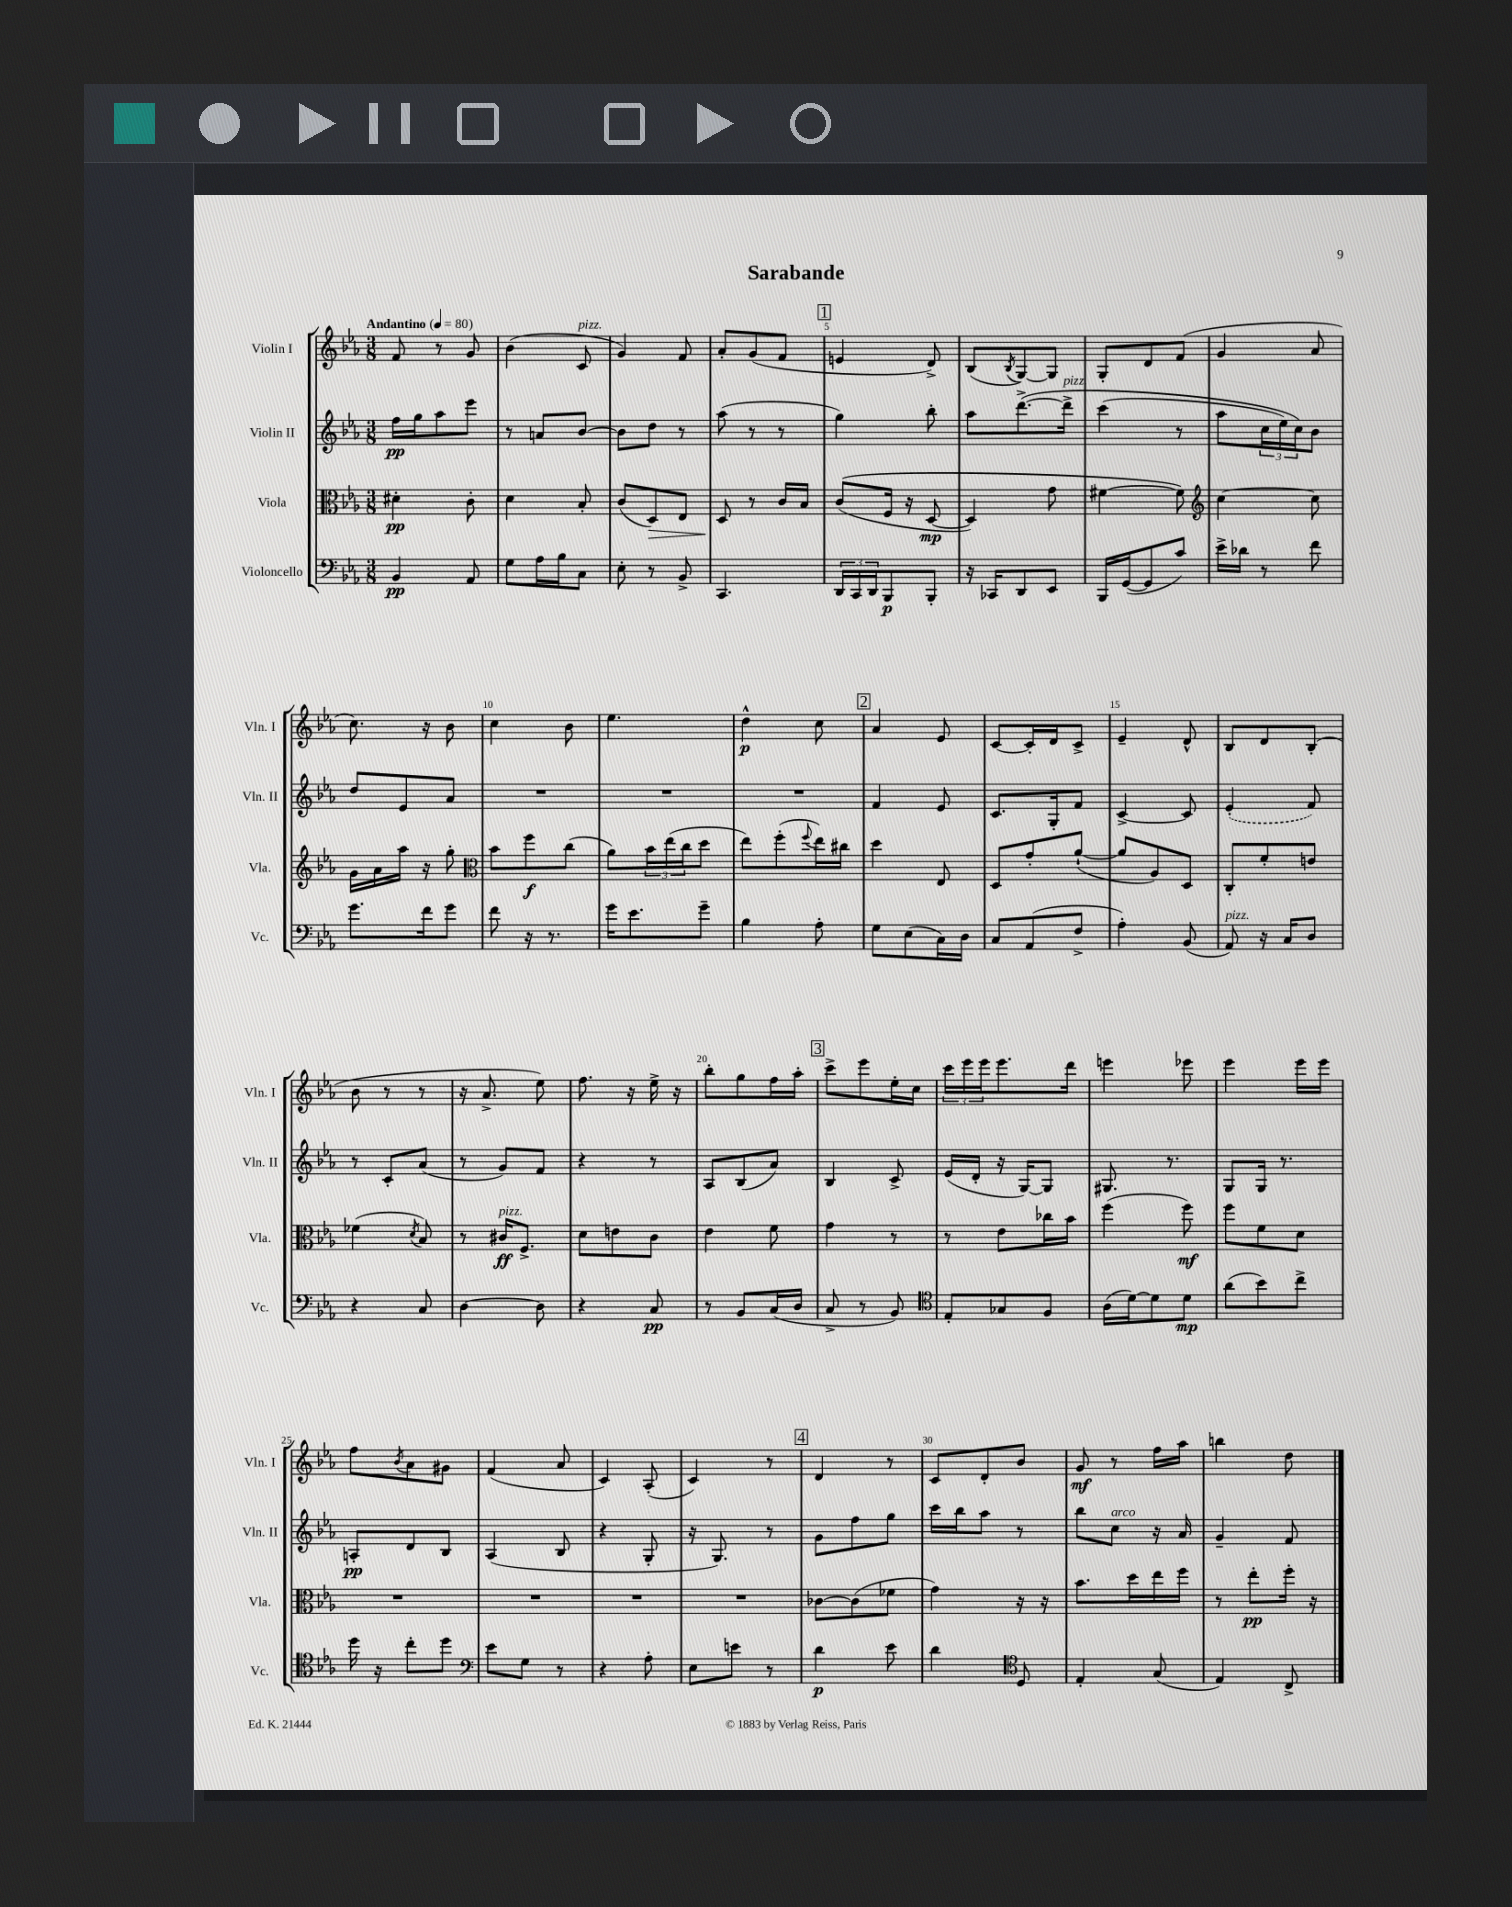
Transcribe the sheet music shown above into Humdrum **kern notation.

**kern	**dynam	**kern	**dynam	**kern	**dynam	**kern	**dynam
*part4	*part4	*part3	*part3	*part2	*part2	*part1	*part1
*staff4	*staff4	*staff3	*staff3	*staff2	*staff2	*staff1	*staff1
*I"Violoncello	*	*I"Viola	*	*I"Violin II	*	*I"Violin I	*
*I'Vc.	*	*I'Vla.	*	*I'Vln. II	*	*I'Vln. I	*
*clefF4	*	*clefC3	*	*clefG2	*	*clefG2	*
*k[b-e-a-]	*	*k[b-e-a-]	*	*k[b-e-a-]	*	*k[b-e-a-]	*
*M3/8	*	*M3/8	*	*M3/8	*	*M3/8	*
*MM80	*	*MM80	*	*MM80	*	*MM80	*
=1	=1	=1	=1	=1	=1	=1	=1
!	!	!	!	!	!	!LO:TX:a:B:t=Andantino	!
4BB-/	pp	4d#X'\	pp	16ff\LL	pp	8f/	.
.	.	.	.	16gg\J	.	.	.
.	.	.	.	8aa-\	.	8r	.
8AA-/	.	8c'\	.	8eee-\J	.	8g/	.
=2	=2	=2	=2	=2	=2	=2	=2
8G\L	.	4d\	.	8r	.	(4b-\	.
16A-\L	.	.	.	8an/L	.	.	.
16B-\J	.	.	.	.	.	.	.
!	!	!	!	!	!	!LO:TX:a:i:t=pizz.	!
8C\J	.	8B-'/	.	[8b-/J	.	8c/	.
=3	=3	=3	=3	=3	=3	=3	=3
8E-'\	.	(8c/L	.	8b-\L]	.	4g/)	.
!	!	!	!LO:HP:b	!	!	!	!
8r	.	8D/)	>	8dd\J	.	.	.
8BB-^/	.	8E-/J	.	8r	.	8f/	.
=4	=4	=4	=4	=4	=4	=4	=4
4.CC/	.	8D/	.	(8aa-\	.	8a-'/L	.
.	.	8r	]	8r	.	(8g/	.
.	.	16c/LL	.	8r	.	8f/J	.
.	.	16B-/JJ	.	.	.	.	.
!!LO:REH:place=s1:t=1
=5	=5	=5	=5	=5	=5	=5	=5
24DD/LL	.	((8c/L	.	4gg\)	.	4en/	.
24CC/	.	.	.	.	.	.	.
24DD/J	.	.	.	.	.	.	.
8BBB-/	p	16F/Jk	.	.	.	.	.
.	.	16r	.	.	.	.	.
8BBB-'/J	.	[8D/	mp	8bb-'\	.	8d^/)	.
=6	=6	=6	=6	=6	=6	=6	=6
16r	.	4D/])	.	8aa-\L	.	(8B-/L	.
16CC-X/KL	.	.	.	.	.	.	.
.	.	.	.	.	.	8qB-/	.
8DD/	.	.	.	([8.ddd^\	.	[8G/)	.
8EE-/J	.	8g\	.	.	.	8G/J]	.
!	!	!	!	!LO:TX:a:i:t=pizz.	!	!	!
.	.	.	.	16ddd^\Jk]	.	.	.
=7	=7	=7	=7	=7	=7	=7	=7
16BBB-/LL	.	[4f#X\	.	(4ccc\	.	8G'/L	.
([16GG/J	.	.	.	.	.	.	.
8GG/]	.	.	.	.	.	8d/	.
8c/J)	.	8f#\])	.	8r	.	(8f/J	.
=8	=8	=8	=8	=8	=8	=8	=8
*	*	*clefG2	*	*	*	*	*
16e-^\LL	.	[4cc\	.	8aa-\L	.	4g/	.
16d-X\JJ	.	.	.	.	.	.	.
8r	.	.	.	24cc\L	.	.	.
.	.	.	.	24ee-\)	.	.	.
.	.	.	.	24cc\J)	.	.	.
8f\	.	8cc\]	.	8b-\J	.	8a-/	.
!!LO:LB:g=z
=9	=9	=9	=9	=9	=9	=9	=9
8.g\L	.	16g\LL	.	8dd/L	.	8.cc\)	.
.	.	16a-\	.	.	.	.	.
.	.	16aa-\JJ	.	8e-/	.	.	.
16f\k	.	16r	.	.	.	16r	.
8g\J	.	8gg'\	.	8a-/J	.	8b-\	.
=10	=10	=10	=10	=10	=10	=10	=10
*	*	*clefC3	*	*	*	*	*
8f\	.	8b-\L	.	4.r	.	4cc\	.
16r	.	8ff\	f	.	.	.	.
8.r	.	.	.	.	.	.	.
.	.	(8cc\J	.	.	.	8b-\	.
=11	=11	=11	=11	=11	=11	=11	=11
16g\KL	.	8a-\L)	.	4.r	.	4.ee-\	.
8.e-\	.	.	.	.	.	.	.
.	.	24b-\L	.	.	.	.	.
.	.	(24ee-\	.	.	.	.	.
.	.	24cc\J	.	.	.	.	.
8g~\J	.	8dd\J	.	.	.	.	.
=12	=12	=12	=12	=12	=12	=12	=12
4B-\	.	8ee-\L)	.	4.r	.	4dd^^\	p
.	.	(8ff'\	.	.	.	.	.
.	.	8qqff/	.	.	.	.	.
8A-'\	.	16ee-\L)	.	.	.	8cc\	.
.	.	16cc#X\JJ	.	.	.	.	.
!!LO:REH:place=s1:t=2
=13	=13	=13	=13	=13	=13	=13	=13
8G\L	.	4dd\	.	4f/	.	4a-/	.
(8E-\	.	.	.	.	.	.	.
16C\L)	.	8E-/	.	8e-/	.	8e-/	.
16D\JJ	.	.	.	.	.	.	.
=14	=14	=14	=14	=14	=14	=14	=14
8C/L	.	8D/L	.	8.c/L	.	[8c/L	.
(8AA-/	.	8g'/	.	.	.	16c'/L]	.
.	.	.	.	16G'/k	.	16d/J	.
8F^/J	.	([8a-`/J	.	8f/J	.	8c^/J	.
=15	=15	=15	=15	=15	=15	=15	=15
4A-'\)	.	8a-/L]	.	[4c^/	.	4e-~/	.
.	.	8A-/)	.	.	.	.	.
(8BB-/	.	8D/J	.	8c/]	.	8d^^/	.
=16	=16	=16	=16	=16	=16	=16	=16
!LO:TX:a:i:t=pizz.	!	!	!	!	!	!	!
8AA-/)	.	8C'/L	.	(4e-'/	.	8B-/L	.
16r	.	8f'/	.	.	.	8d/	.
16C/KL	.	.	.	.	.	.	.
8D/J	.	8en/J	.	8f/)	.	(8B-'/J	.
!!LO:LB:g=z
=17	=17	=17	=17	=17	=17	=17	=17
4r	.	(4f-X\	.	8r	.	8b-\	.
.	.	.	.	8c'/L	.	8r	.
.	.	8qd/	.	.	.	.	.
8C/	.	8B-/)	.	(8a-/J	.	8r	.
=18	=18	=18	=18	=18	=18	=18	=18
[4D\	.	8r	.	8r	.	16r	.
.	.	.	.	.	.	8.a-^/	.
!	!	!LO:TX:a:i:t=pizz.	!	!	!	!	!
.	.	16c#X/KL	ff	8g/L)	.	.	.
.	.	8.F^/J	.	.	.	.	.
8D\]	.	.	.	8f/J	.	8ee-\)	.
=19	=19	=19	=19	=19	=19	=19	=19
4r	.	8d\L	.	4r	.	8.ff\	.
.	.	8en\	.	.	.	.	.
.	.	.	.	.	.	16r	.
8C/	pp	8c\J	.	8r	.	16ee-^\	.
.	.	.	.	.	.	16r	.
=20	=20	=20	=20	=20	=20	=20	=20
8r	.	4e-\	.	8A-/L	.	8bb-'\L	.
8BB-/L	.	.	.	(8B-/	.	8gg\	.
(16C/L	.	8f\	.	8a-/J)	.	16ff\L	.
16D/JJ	.	.	.	.	.	16aa-'\JJ	.
!!LO:REH:place=s1:t=3
=21	=21	=21	=21	=21	=21	=21	=21
8C^/	.	4g\	.	4B-/	.	8ccc^\L	.
8r	.	.	.	.	.	8eee-\	.
8BB-/)	.	8r	.	8c^/	.	16ee-'\L	.
.	.	.	.	.	.	16cc\JJ	.
=22	=22	=22	=22	=22	=22	=22	=22
*clefC4	*	*	*	*	*	*	*
8E-'/L	.	8r	.	(16e-/LL	.	24ccc\LL	.
.	.	.	.	.	.	24eee-\	.
.	.	.	.	16d'/JJ	.	.	.
.	.	.	.	.	.	24eee-\J	.
8G-X/	.	8e-\L	.	16r	.	8.eee-\	.
.	.	.	.	[16G/KL)	.	.	.
8F/J	.	16cc-X\L	.	8G/J]	.	.	.
.	.	16b-\JJ	.	.	.	16ddd\Jk	.
=23	=23	=23	=23	=23	=23	=23	=23
(16A-\LL	.	(4ff\	.	8.G#X/	.	4eeen\	.
[16d\J)	.	.	.	.	.	.	.
8d\]	.	.	.	.	.	.	.
.	.	.	.	8.r	.	.	.
8d\J	mp	8ff\)	mf	.	.	8eee-X\	.
=24	=24	=24	=24	=24	=24	=24	=24
(8a-\L	.	8ff\L	.	8G/L	.	4eee-\	.
8b-\)	.	8f\	.	16G/Jk	.	.	.
.	.	.	.	8.r	.	.	.
8cc^\J	.	8d\J	.	.	.	16eee-\LL	.
.	.	.	.	.	.	16eee-\JJ	.
!!LO:LB:g=z
=25	=25	=25	=25	=25	=25	=25	=25
16dd\	.	4.r	.	8An'/L	pp	8ff\L	.
16r	.	.	.	.	.	.	.
.	.	.	.	.	.	8qb-/	.
8cc'\L	.	.	.	8d/	.	8a-\	.
8dd\J	.	.	.	8B-/J	.	8g#X\J	.
=26	=26	=26	=26	=26	=26	=26	=26
*clefF4	*	*	*	*	*	*	*
8e-\L	.	4.r	.	(4A-/	.	(4f/	.
8G\J	.	.	.	.	.	.	.
8r	.	.	.	8B-/	.	8a-/	.
=27	=27	=27	=27	=27	=27	=27	=27
4r	.	4.r	.	4r	.	4c/)	.
8A-'\	.	.	.	8G'/	.	(8A-'/	.
=28	=28	=28	=28	=28	=28	=28	=28
8E-\L	.	4.r	.	16r	.	4c/)	.
.	.	.	.	8.G/)	.	.	.
8en\J	.	.	.	.	.	.	.
8r	.	.	.	8r	.	8r	.
!!LO:REH:place=s1:t=4
=29	=29	=29	=29	=29	=29	=29	=29
4d\	p	[8c-X\L	.	8g\L	.	4d/	.
.	.	(8c-\]	.	8ff\	.	.	.
8e-\	.	8f-X\J	.	8gg\J	.	8r	.
=30	=30	=30	=30	=30	=30	=30	=30
4d\	.	4g\)	.	16ccc\LL	.	8c/L	.
.	.	.	.	16bb-\J	.	.	.
.	.	.	.	8aa-\J	.	8d'/	.
*clefC4	*	*	*	*	*	*	*
8D/	.	16r	.	8r	.	8b-/J	.
.	.	16r	.	.	.	.	.
=31	=31	=31	=31	=31	=31	=31	=31
4E-'/	.	8.b-\L	.	8bb-\L	.	8g/	mf
!	!	!	!	!LO:TX:a:i:t=arco	!	!	!
.	.	.	.	8cc\J	.	8r	.
.	.	16dd\L	.	.	.	.	.
(8G/	.	16ee-\	.	16r	.	16ff\LL	.
.	.	16ff\JJ	.	16a-/	.	16aa-\JJ	.
=32	=32	=32	=32	=32	=32	=32	=32
4E-/)	.	8r	.	4g~/	.	4bbn\	.
.	.	8ee-'\L	pp	.	.	.	.
8C^/	.	16ff'\Jk	.	8f/	.	8dd\	.
.	.	16r	.	.	.	.	.
==	==	==	==	==	==	==	==
*-	*-	*-	*-	*-	*-	*-	*-
